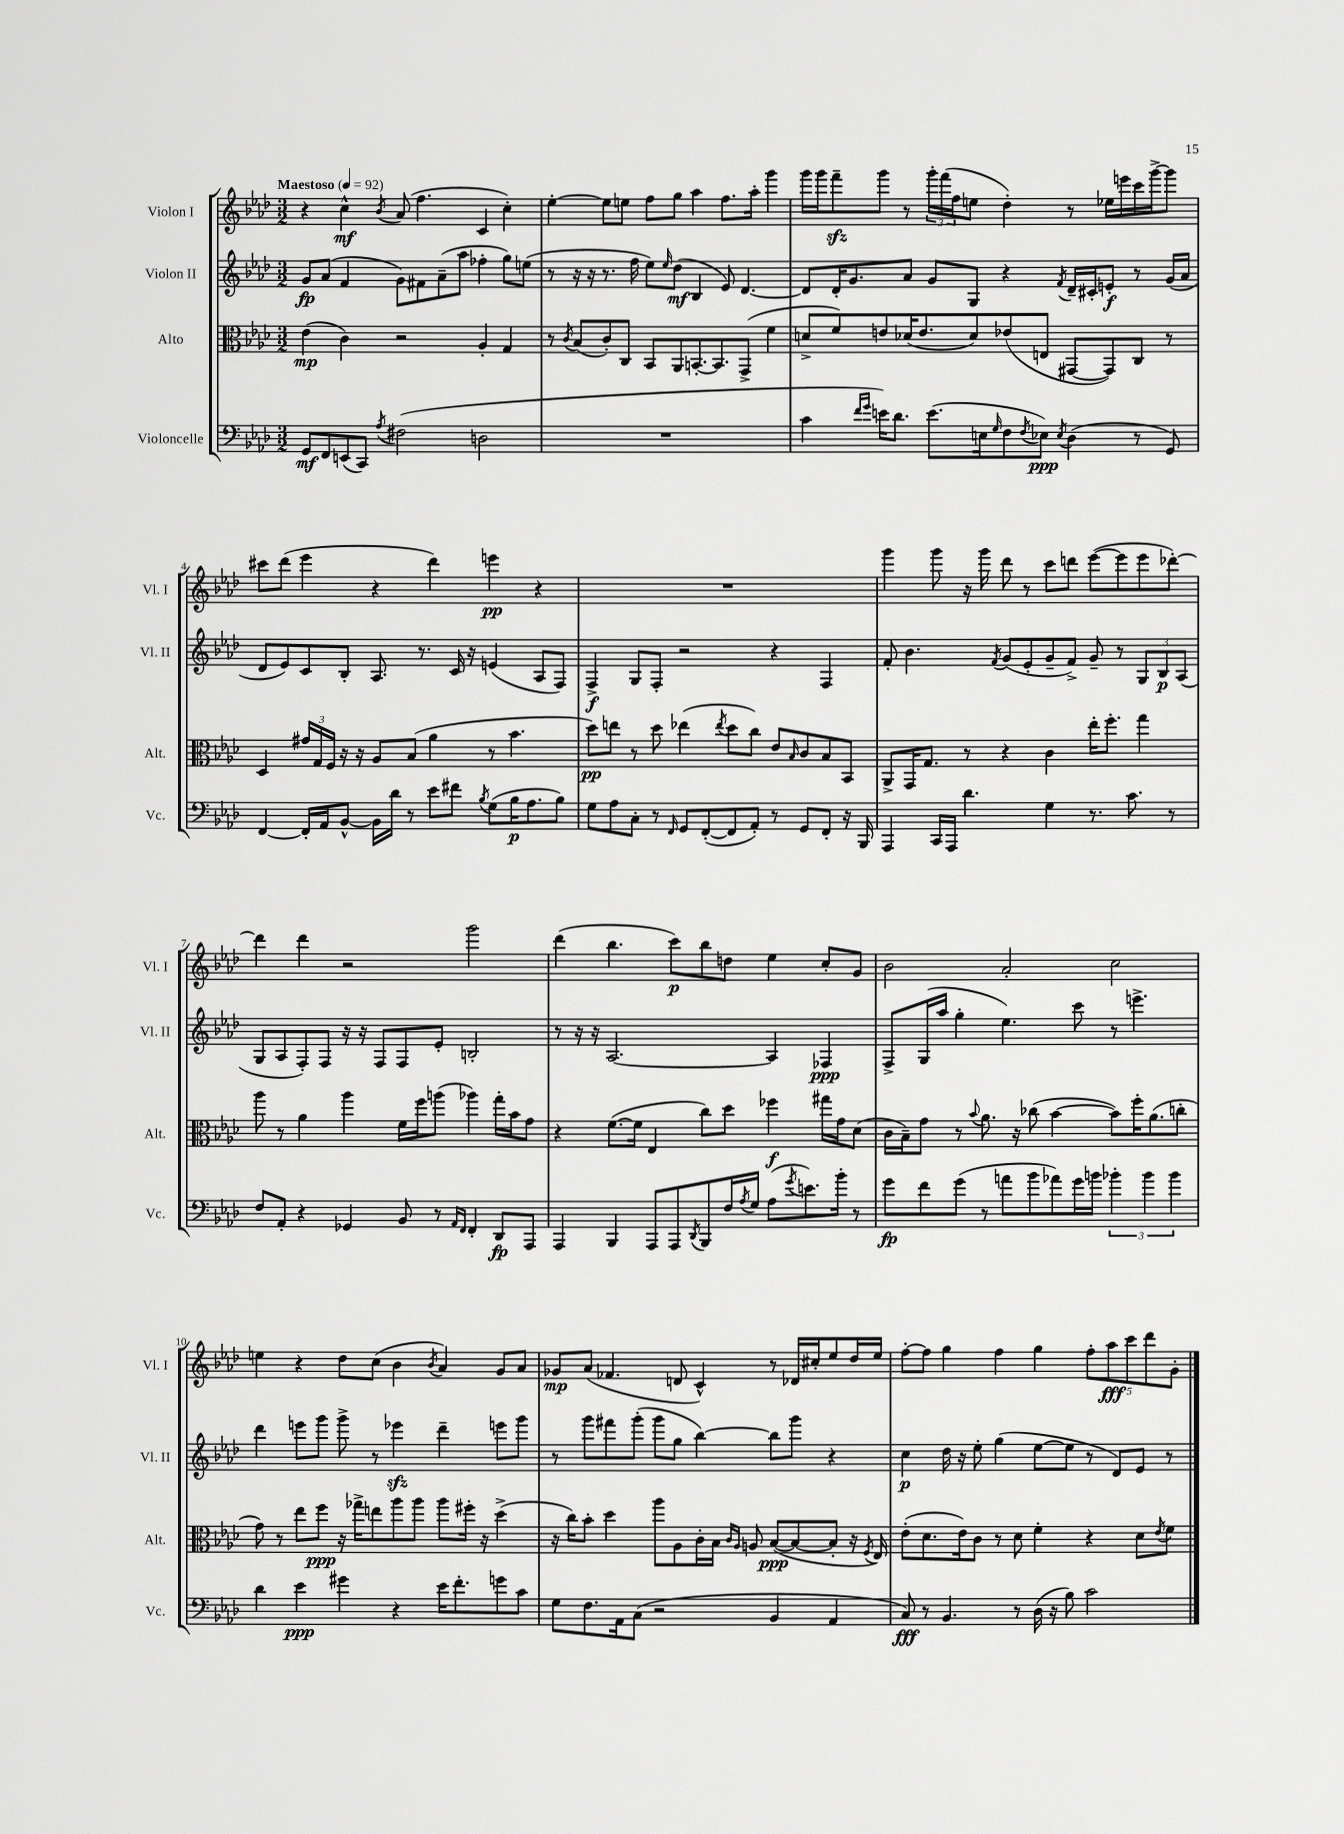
<<
\new StaffGroup <<
\new Staff = "s0" \with { instrumentName = "Violon I" shortInstrumentName = "Vl. I" } {
    \clef treble \key aes \major \numericTimeSignature \time 3/2 \tempo "Maestoso" 4 = 92
    r4 c''4-^\mf \acciaccatura { bes'8 } aes'8( f''4. c'4 c''4-.) |
    ees''4~-. ees''8 e''8 f''8 g''8 aes''4 f''8. aes''16-. g'''4 |
    g'''16 g'''16 f'''8--\sfz g'''8 r8 \tuplet 3/2 { g'''16-. f'''16( f''16 } e''8 des''4-.) r8 ees''16 e'''16 c'''16 g'''16~-> g'''8 |
    cis'''8 des'''8( ees'''4 r4 des'''4) e'''4\pp r4 |
    R1. |
    g'''4 g'''8 r16 g'''16 des'''8 r8 c'''8 d'''8 ees'''8~( ees'''8 ees'''8 des'''8~-.) |
    des'''4 des'''4 r2 g'''2 |
    des'''4( bes''4. c'''8\p) bes''8 d''8 ees''4 c''8-. g'8 |
    bes'2 aes'2-. c''2 |
    e''4 r4 des''8 c''8( bes'4 \acciaccatura { bes'8 } aes'4) g'8 aes'8 |
    ges'8\mp aes'8( fes'4. d'8 c'4-^) r8 des'16 cis''16-. ees''8 des''16 ees''16 |
    f''8~-. f''8 g''4 f''4 g''4 \tuplet 5/4 { f''8-. aes''8\fff c'''8 des'''8 g'8-. } \bar "|." |
}
\new Staff = "s1" \with { instrumentName = "Violon II" shortInstrumentName = "Vl. II" } {
    \clef treble \key aes \major \numericTimeSignature \time 3/2
    g'8\fp aes'8( f'4 g'8) fis'8 aes'8--( aes''8 fes''4-. g''8) e''8( |
    r8 r16 r16 r8. f''16 ees''8) \grace { ees''16 } des''8\mf( bes4 ees'8) des'4.~ |
    des'8 des'16-. g'8. aes'8 g'8 g8 r4 \acciaccatura { f'8 } des'16-- cis'16-. e'8-.\f r8 g'16( aes'16 |
    des'8 ees'8) c'8 bes8-. aes8. r8. c'16 r16 e'4( aes8 f8) |
    f4->\f g8 f8-. r2 r4 f4 |
    f'8-. bes'4. \acciaccatura { f'8 } g'8( ees'8-. g'8-- f'8->) g'8-- r8 \tuplet 3/2 { g8 bes8\p aes8( } |
    g8 aes8 f8-.) f8 r16 r16 f8 f8 ees'8-. b2-. |
    r8 r16 r16 aes2.~ aes4 fes4\ppp |
    f8-> g16( aes''16 g''4-. ees''4.) c'''8 r8 e'''4.-> |
    des'''4 e'''8 g'''8 g'''8-> r8 ees'''4\sfz des'''4-- e'''8 g'''8 |
    r8 g'''8 fis'''8 g'''8-.( g'''8 g''8 bes''4~) bes''8 g'''8 r4 |
    c''4\p des''16 r16 ees''8-. g''4( ees''8~ ees''8 r8 des'8) ees'8 r8 \bar "|." |
}
\new Staff = "s2" \with { instrumentName = "Alto" shortInstrumentName = "Alt." } {
    \clef alto \key aes \major \numericTimeSignature \time 3/2
    ees'4\mp( c'4) r2 aes4-. g4 |
    r8 \acciaccatura { c'8 } bes8( c'8-.) c8 bes,8 aes,8 b,8.~-. b,8. g,8->( f'4 |
    d'8-> f'8) e'8 des'16( e'8. des'8) ees'8( e8 gis,8~ gis,8) c8 r8 |
    des4 \tuplet 3/2 { gis'16 g16 f16 } r16 r16 aes8 bes8( aes'4 r8 bes'4. |
    des''8\pp) e''8 r8 des''8 ees''4( \acciaccatura { ees''8 } des''8 c''8) ees'8 \grace { bes16 } c'8 bes8 bes,8 |
    aes,8-> g,16 g8. r8 r4 c'4 ees''16-. f''8.-. g''4 |
    aes''8 r8 aes'4 aes''4 f'16 f''16 a''8( aes''4) g''16-. bes'16 g'8 |
    r4 f'8.~( f'16 ees4 c''8) des''8 fes''4\f gis''16 g'16 des'8( |
    c'16 bes16--) g'8 r8 \appoggiatura { bes'8 } aes'8. r16 ces''8( bes'4~ bes'8) f''16-. aes'8.( c''8-. |
    g'8) r8 ees''8 f''8\ppp r16 ges''16-> e''8 aes''8 aes''8 aes''8 fis''16-. r16 des''4->( |
    r16 c''16) bes'8-. des''4 aes''8 aes8 c'16-. bes16 \grace { c'16 aes16 } a8 bes8~\ppp( bes8~ bes8-. r16 \acciaccatura { f8 } ees16) |
    ees'8-.( des'8. ees'16) c'8 r8 des'8 f'4-. r4 des'8 \acciaccatura { ees'8 } f'8 \bar "|." |
}
\new Staff = "s3" \with { instrumentName = "Violoncelle" shortInstrumentName = "Vc." } {
    \clef bass \key aes \major \numericTimeSignature \time 3/2
    g,8\mf f,8 e,8( c,8) \acciaccatura { aes8 } fis2( d2 |
    R1. |
    c'4 \grace { f'16 g'16 } e'16) des'8. e'8.( e16 \grace { g16 } f8 \acciaccatura { f8 } ees8\ppp) \acciaccatura { ees8 } des4( r8 g,8) |
    f,4~ f,16-. aes,16 bes,8~-^ bes,16 des'16 r8 ees'8 fis'8 \acciaccatura { bes8 } g8( bes16\p aes8. bes8) |
    g8 aes8 c8-. r8 \grace { f,16 } g,8 f,8~-.( f,8 aes,8-.) r8 g,8 f,8-. r16 bes,,16 |
    aes,,4 c,16 aes,,16 des'4. g4 r8. c'8. r8 |
    f8 aes,8-. r4 ges,4 bes,8 r8 \grace { aes,16 f,16 } f,4-. des,8\fp aes,,8 |
    aes,,4 bes,,4 aes,,8 aes,,8 \acciaccatura { des,8 } bes,,8 f16 \acciaccatura { aes8 } g16 aes8( \acciaccatura { g'8 } e'8.) bes'16-. r8 |
    g'8\fp f'8 g'8( r8 a'8 bes'8 aes'8) g'16 b'16 \tuplet 3/2 { bes'4-. bes'4 bes'4 } |
    des'4 ees'4\ppp gis'4 r4 ees'16 f'8.-. g'8 c'8 |
    g8 f8. aes,16 c8( r2 bes,4 aes,4 |
    c8\fff) r8 bes,4. r8 des16( r16 bes8) c'2 \bar "|." |
}
>>
>>
